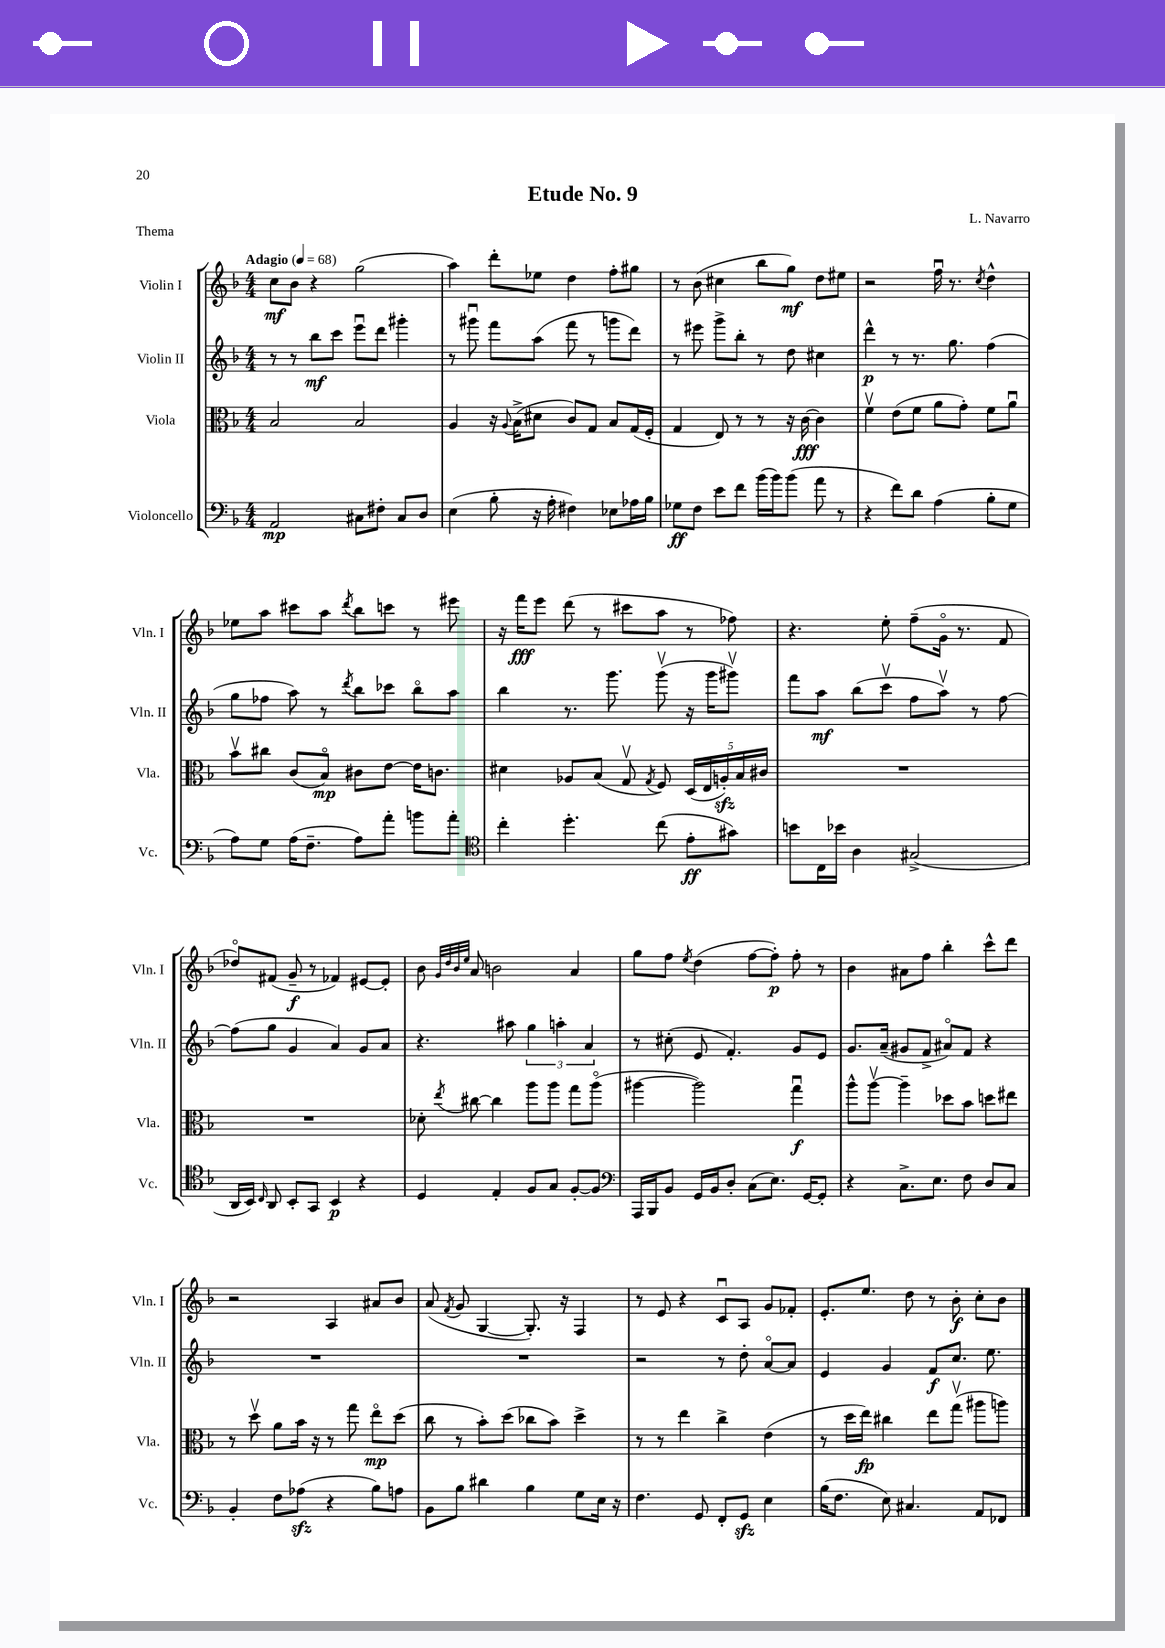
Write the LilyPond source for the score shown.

\header { title = "Etude No. 9" composer = "L. Navarro" piece = "Thema" }
<<
\new StaffGroup <<
\new Staff = "s0" \with { instrumentName = "Violin I" shortInstrumentName = "Vln. I" } {
    \clef treble \key f \major \numericTimeSignature \time 4/4 \tempo "Adagio" 4 = 68
    \autoBeamOff c''8[\mf bes'8] r4 g''2( |
    a''4) d'''8[-. ees''8] d''4 f''8[-. gis''8] |
    r8 bes'8( cis''4 bes''8[ g''8]\mf) d''8[ eis''8] |
    r2 f''16\downbow r8. \acciaccatura { c''8 } d''4-^ |
    ees''8[ a''8] cis'''8[ a''8] \acciaccatura { d'''8 } bes''8[ c'''8] r8 eis'''8 |
    r16 f'''16[\fff e'''8] d'''8( r8 cis'''8[ a''8] r8 fes''8) |
    r4. e''8-. f''8[--( g'16]\flageolet r8. f'8 |
    des''8[\flageolet) fis'8]( g'8--\f r8 fes'4) eis'8[~ eis'8]-. |
    bes'8 \grace { g'32[ d''32 bes'32 e''32] } a'8 b'2 a'4 |
    g''8[ f''8] \acciaccatura { e''8 } d''4( f''8[~ f''8]-.\p) f''8-. r8 |
    bes'4 ais'8[ f''8] bes''4-. c'''8[-^ d'''8] |
    r2 a4 ais'8[ bes'8] |
    a'8( \acciaccatura { f'8 } g'8 g4~ g8.-.) r16 f4 |
    r8 e'8 r4 c'8[\downbow a8] g'8[ fes'8]-. |
    e'8.[-. e''8.] d''8 r8 bes'8-.\f c''8[-. bes'8] \bar "|." |
}
\new Staff = "s1" \with { instrumentName = "Violin II" shortInstrumentName = "Vln. II" } {
    \clef treble \key f \major \numericTimeSignature \time 4/4
    \autoBeamOff r8 r8 bes''8[\mf c'''8] e'''8[\downbow d'''8] gis'''4-. |
    r8 gis'''8\downbow f'''8[ a''8]( f'''8 r8 g'''8[ d'''8]) |
    r8 eis'''8 g'''8[-> bes''8]-. r8 d''8 cis''4 |
    d'''4-^\p r8 r8. g''8. f''4( |
    g''8[ fes''8] a''8) r8 \acciaccatura { d'''8 } bes''8[ ces'''8] bes''8[\flageolet a''8] |
    bes''4 r8. g'''8. g'''8\upbow( r16 g'''16[ gis'''8]\upbow) |
    f'''8[ a''8]\mf bes''8[( c'''8]\upbow f''8[ a''8]\upbow) r8 f''8~ |
    f''8[( g''8] g'4 a'4) g'8[ a'8] |
    r4. ais''8 \tuplet 3/2 { g''4 a''4-. a'4 } |
    r8 cis''8-.( e'8 f'4.-.) g'8[ e'8] |
    g'8.[ a'16]--( gis'8[ f'8]-> ais'8[\flageolet) f'8] r4 |
    R1 |
    R1 |
    r2 r8 d''8-. a'8[~\flageolet a'8] |
    e'4 g'4 f'8[\f c''8.] e''8. \bar "|." |
}
\new Staff = "s2" \with { instrumentName = "Viola" shortInstrumentName = "Vla." } {
    \clef alto \key f \major \numericTimeSignature \time 4/4
    \autoBeamOff bes2 bes2 |
    a4 r16 \appoggiatura { a8 } bes16[->( dis'8] c'8[) g8] bes8[ g16( f16]-. |
    g4 e8) r8 r8 r16 c'16~\fff c'4 |
    f'4\upbow e'8[( f'8] a'8[ g'8]-.) f'8[ a'8]\downbow |
    bes'8[\upbow cis''8] c'8[( bes8]\flageolet\mp) cis'8[ e'8]~ e'16[ c'8.] |
    dis'4 aes8[ bes8]( g8\upbow \acciaccatura { g8 } f8) \tuplet 5/4 { d16[( e16 a16-.\sfz) bes16 cis'16] } |
    R1 |
    R1 |
    des'8-. \acciaccatura { e''8 } cis''8~ cis''4 a''8[ a''8] g''8[ a''8]\flageolet( |
    ais''4~ ais''2) g''4\downbow\f |
    a''8[-^ a''8]~\upbow a''4-- des''8[ bes'8] d''8[ eis''8] |
    r8 d''8\upbow a'8[ bes'16] r16 r8 g''8 e''8[\flageolet\mp d''8]( |
    c''8 r8 bes'8[-.) d''8]( ces''8[ bes'8]) d''4-> |
    r8 r8 e''4 c''4-> e'4( |
    r8 d''16[ e''16]\fp) cis''4 e''8[ g''8]\upbow( ais''8[ a''8]) \bar "|." |
}
\new Staff = "s3" \with { instrumentName = "Violoncello" shortInstrumentName = "Vc." } {
    \clef bass \key f \major \numericTimeSignature \time 4/4
    \autoBeamOff a,2\mp cis8[ fis8]-. cis8[ d8] |
    e4( bes8-. r16 a16-. fis4) ees8[ aes16 bes16] |
    ges8[\ff f8] e'8[ f'8] bes'16[( bes'16) bes'8]( a'8 r8 |
    r4 f'8[) d'8] a4( bes8[-. g8] |
    a8[) g8] a16[( f8.]-- a8[) a'8]-. b'8[ a'8]-. |
    \clef tenor c''4-. d''4.-. c''8( e'8[-.\ff gis'8]) |
    b'8[ c16 bes'16] a4 gis2->( |
    a,16[ bes,16]) \grace { c16 } a,8 bes,8[-. g,8] bes,4\p r4 |
    d4 e4-. f8[ g8] f8[~-. f8] |
    \clef bass a,,16[ bes,,16 bes,8] g,16[ bes,16 d8]-. c8[( e8.]) g,16[~ g,8]-. |
    r4 c8.[-> e8.] f8 d8[ c8] |
    bes,4-. f8[ aes8]\sfz( r4 bes8[) a8] |
    bes,8[ bes8] dis'4 bes4 g8[ e16] r16 |
    f4. g,8 f,8[-. g,8]\sfz e4 |
    bes16[( f8.] e8) cis4. a,8[ fes,8] \bar "|." |
}
>>
>>
\layout { \context { \Score \remove "Bar_number_engraver" } }
